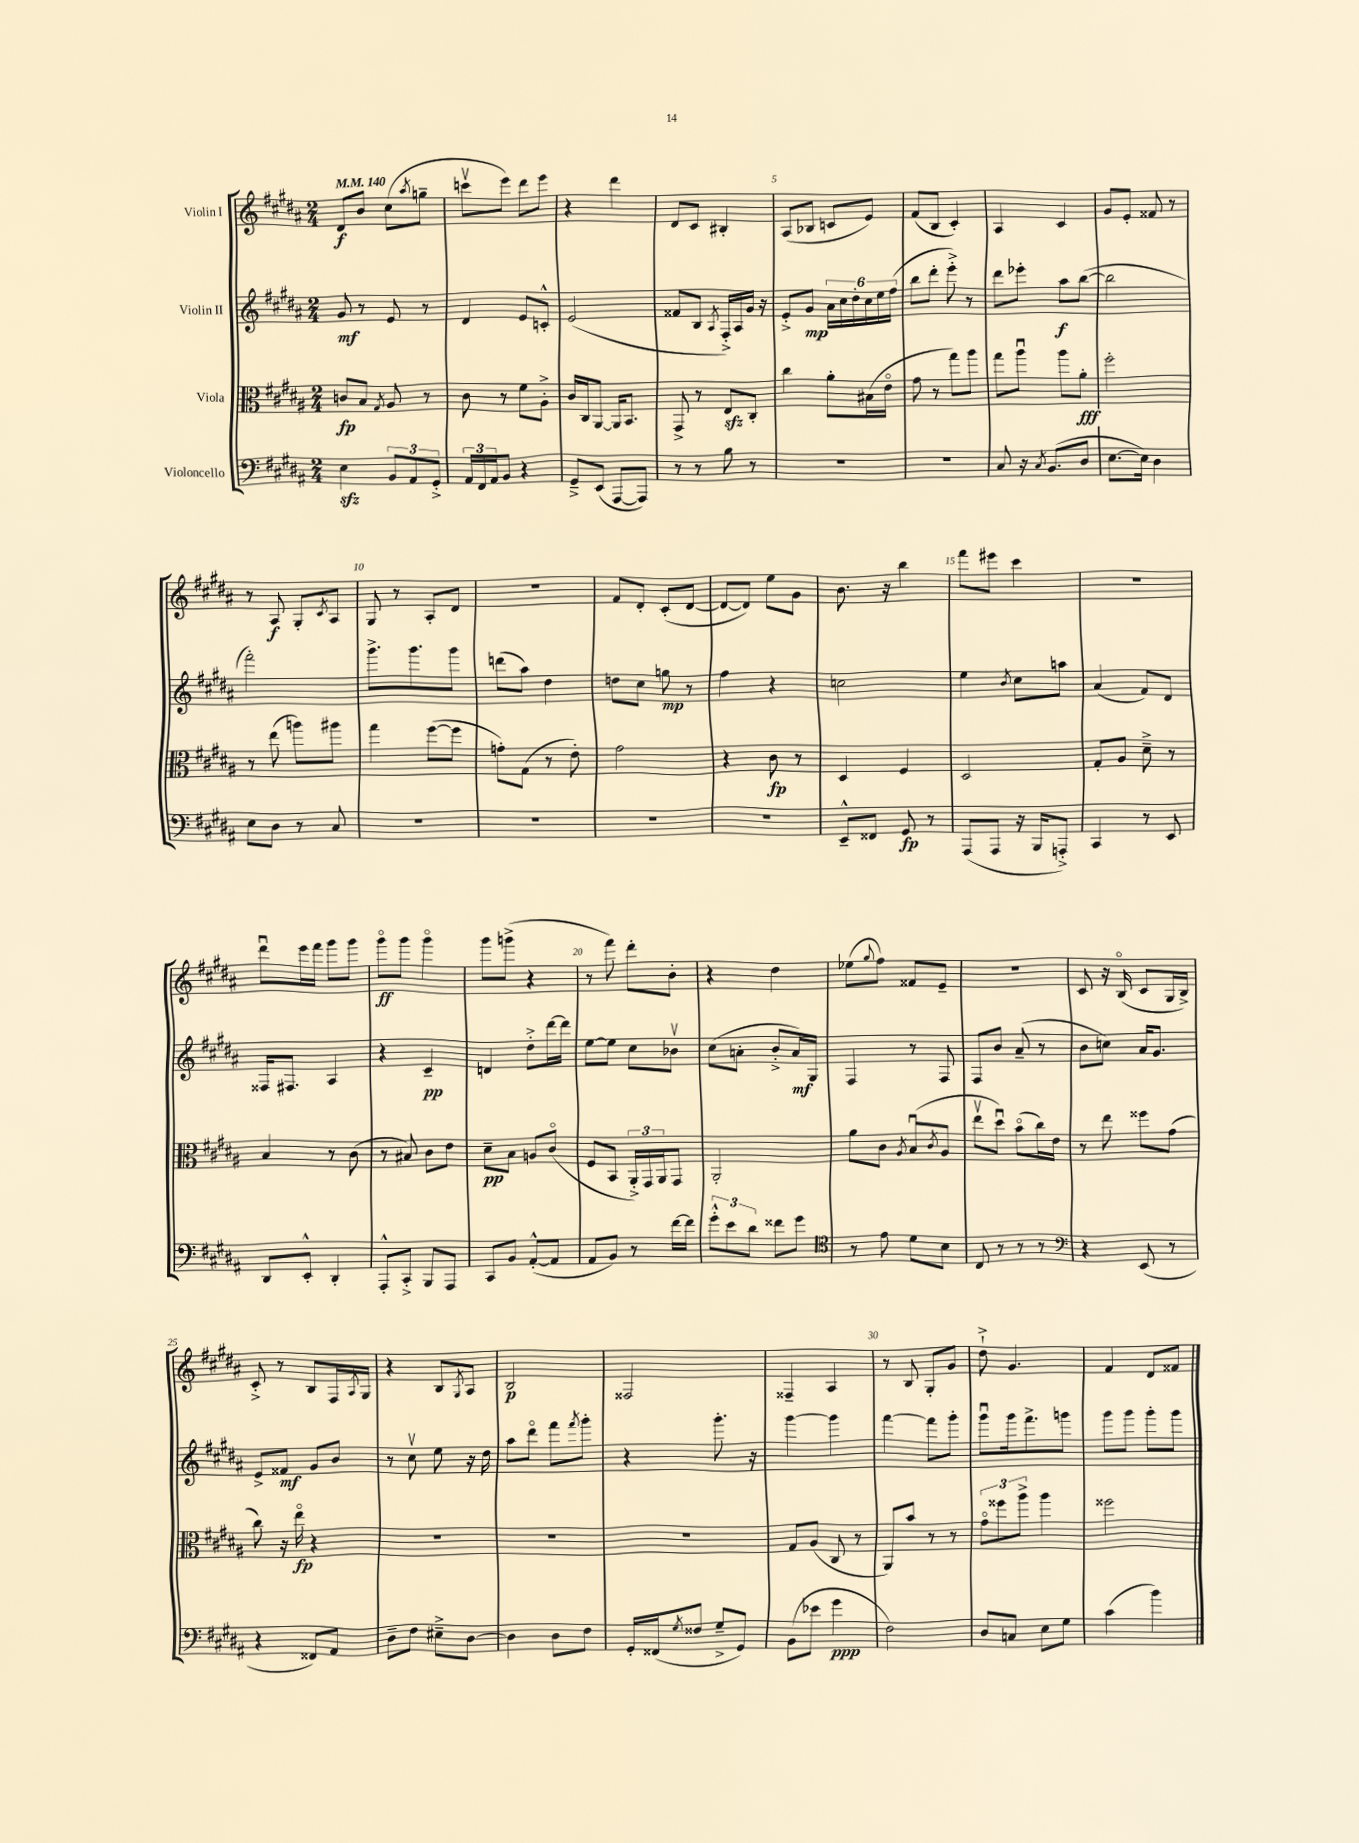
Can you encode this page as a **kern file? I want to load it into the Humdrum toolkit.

**kern	**dynam	**kern	**dynam	**kern	**dynam	**kern	**dynam
*part4	*part4	*part3	*part3	*part2	*part2	*part1	*part1
*staff4	*staff4	*staff3	*staff3	*staff2	*staff2	*staff1	*staff1
*I"Violoncello	*	*I"Viola	*	*I"Violin II	*	*I"Violin I	*
*clefF4	*	*clefC3	*	*clefG2	*	*clefG2	*
*k[f#c#g#d#a#]	*	*k[f#c#g#d#a#]	*	*k[f#c#g#d#a#]	*	*k[f#c#g#d#a#]	*
*M2/4	*	*M2/4	*	*M2/4	*	*M2/4	*
*MM140	*	*MM140	*	*MM140	*	*MM140	*
=1	=1	=1	=1	=1	=1	=1	=1
4Ezz\	.	8cn/L	fp	8g#/	mf	8d#/L	f
.	.	8B/J	.	8r	.	8b/J	.
.	.	8qG#/	.	.	.	.	.
12BB/L	.	8A#/	.	8e/	.	(8cc#\L	.
12AA#/	.	.	.	.	.	.	.
.	.	.	.	.	.	8qaa#/	.
.	.	8r	.	8r	.	8ggn~\J	.
12GG#'^/J	.	.	.	.	.	.	.
=2	=2	=2	=2	=2	=2	=2	=2
24AA#/LL	.	8c#\	.	4d#/	.	8cccnv\L	.
24FF#/	.	.	.	.	.	.	.
24AA#/J	.	.	.	.	.	.	.
8BB/J	.	8r	.	.	.	8eee\J)	.
4r	.	8f#\L	.	8e/L	.	8ddd#\L	.
.	.	8A#'^\J	.	8cn'^^/J	.	8eee\J	.
=3	=3	=3	=3	=3	=3	=3	=3
8GG#~^/L	.	16c#/LL	.	(2e/	.	4r	.
.	.	16C#/J	.	.	.	.	.
(8EE/J	.	[8AA#/J	.	.	.	.	.
[8AAA#/L	.	16AA#/KL]	.	.	.	4ddd#\	.
.	.	8.BB/J	.	.	.	.	.
8AAA#/J])	.	.	.	.	.	.	.
=4	=4	=4	=4	=4	=4	=4	=4
8r	.	8GG#^/	.	8f##X/L	.	8d#/L	.
8r	.	8r	.	8B/J	.	8c#/J	.
.	.	.	.	8qA#/	.	.	.
8B\	.	8Ezz/L	.	16F#'^/LL)	.	4B#X'/	.
.	.	.	.	16A#/	.	.	.
8r	.	8C#'/J	.	16g#/JJ	.	.	.
.	.	.	.	16r	.	.	.
=5	=5	=5	=5	=5	=5	=5	=5
2r	.	4cc#\	.	8e'^/L	.	(8A#/L	.
.	.	.	.	8g#/J	mp	8B-X/J	.
.	.	8a#'\L	.	24a#\LL	.	8cn/L	.
.	.	.	.	24cc#\	.	.	.
.	.	.	.	24dd#'\	.	.	.
.	.	(16B#X\L	.	24cc#\	.	8e/J)	.
.	.	.	.	24ee\	.	.	.
.	.	16e\JJ	.	.	.	.	.
.	.	.	.	(24ff#\JJ	.	.	.
=6	=6	=6	=6	=6	=6	=6	=6
2r	.	8g#\	.	8bb\L	.	(8f#/L	.
.	.	8r	.	8ddd#'\J	.	8B/J	.
.	.	8gg#\L)	.	8eee'^\)	.	4c#'/)	.
.	.	8aa#\J	.	8r	.	.	.
=7	=7	=7	=7	=7	=7	=7	=7
8C#/	.	8gg#\L	.	8ddd#\L	.	4A#/	.
16r	.	8aa#u\J	.	8eee-X'\J	.	.	.
8qC#/	.	.	.	.	.	.	.
(8.BB/L	.	.	.	.	.	.	.
.	.	8aa#\L	.	8aa#\L	f	4c#/	.
8D#/J	.	8a#'\J	fff	([8bb\J	.	.	.
=8	=8	=8	=8	=8	=8	=8	=8
[8.E\L	.	2ff#'\	.	2bb\]	.	8g#/L	.
.	.	.	.	.	.	8e'/J	.
16E\Jk])	.	.	.	.	.	.	.
4D#\	.	.	.	.	.	8f##X/	.
.	.	.	.	.	.	8r	.
!!LO:LB:g=z
=9	=9	=9	=9	=9	=9	=9	=9
8E\L	.	8r	.	2fff#'\)	.	8r	.
8D#\J	.	(8ee\	.	.	.	8A#/	f
8r	.	8aan\L)	.	.	.	8G#'/L	.
.	.	.	.	.	.	8qc#/	.
8C#/	.	8aa#X\J	.	.	.	8A#/J	.
=10	=10	=10	=10	=10	=10	=10	=10
2r	.	4gg#\	.	8.ggg#^\L	.	8G#/	.
.	.	.	.	.	.	8r	.
.	.	.	.	8.ggg#\	.	.	.
.	.	([8ff#\L	.	.	.	8A#'/L	.
.	.	8ff#\J]	.	8ggg#\J	.	8d#/J	.
=11	=11	=11	=11	=11	=11	=11	=11
2r	.	8gn'\L)	.	(8dddn\L	.	2r	.
.	.	(8G#\J	.	8aa#\J)	.	.	.
.	.	8r	.	4dd#\	.	.	.
.	.	8e'\)	.	.	.	.	.
=12	=12	=12	=12	=12	=12	=12	=12
2r	.	2g#\	.	8ddn\L	.	8f#/L	.
.	.	.	.	8cc#\J	.	8d#'/J	.
.	.	.	.	8ggn\	mp	(8c#'/L	.
.	.	.	.	8r	.	[8d#/J	.
=13	=13	=13	=13	=13	=13	=13	=13
2r	.	4r	.	4ff#\	.	8d#/L_	.
.	.	.	.	.	.	8d#/J])	.
.	.	8c#\	fp	4r	.	8ee\L	.
.	.	8r	.	.	.	8g#\J	.
=14	=14	=14	=14	=14	=14	=14	=14
8EE~^^/L	.	4D#/	.	2ccn\	.	8.b\	.
8FF##X/J	.	.	.	.	.	.	.
.	.	.	.	.	.	16r	.
8GG#/	fp	4F#/	.	.	.	4bb\	.
8r	.	.	.	.	.	.	.
=15	=15	=15	=15	=15	=15	=15	=15
(8AAA#/L	.	2D#/	.	4ee\	.	8fff#\L	.
8AAA#/J	.	.	.	.	.	8eee#X\J	.
.	.	.	.	8qb/	.	.	.
16r	.	.	.	8cc#\L	.	4ccc#\	.
16BBB/KL	.	.	.	.	.	.	.
8AAAn'^/J)	.	.	.	8aan\J	.	.	.
=16	=16	=16	=16	=16	=16	=16	=16
4CC#/	.	8G#'/L	.	(4a#/	.	2r	.
.	.	8A#/J	.	.	.	.	.
8r	.	8d#~^\	.	8f#/L)	.	.	.
8EE/	.	8r	.	8d#/J	.	.	.
!!LO:LB:g=z
=17	=17	=17	=17	=17	=17	=17	=17
8DD#/L	.	4B/	.	16F##X/KL	.	8ddd#u\L	.
.	.	.	.	8.F#X/J	.	.	.
8EE'^^/J	.	.	.	.	.	16eee\L	.
.	.	.	.	.	.	16fff#\JJ	.
4DD#'/	.	8r	.	4A#/	.	8ggg#\L	.
.	.	(8c#\	.	.	.	8ggg#\J	.
=18	=18	=18	=18	=18	=18	=18	=18
8AAA#'^^/L	.	8r	.	4r	.	8ggg#\L	ff
8CC#'^/J	.	8B#X/)	.	.	.	8ggg#\J	.
8BBB/L	.	8c#\L	.	4c#~/	pp	4ggg#\	.
8AAA#/J	.	8e\J	.	.	.	.	.
=19	=19	=19	=19	=19	=19	=19	=19
8CC#/L	.	8d#~\L	pp	4dn/	.	8ggg#\L	.
8BB/J	.	8B\J	.	.	.	(8gggn^\J	.
([8AA#'^^/L	.	8An/L	.	8dd#'^\L	.	4r	.
8AA#/J]	.	(8c#/J	.	[16ddd#\L	.	.	.
.	.	.	.	16ddd#\JJ]	.	.	.
=20	=20	=20	=20	=20	=20	=20	=20
8AA#/L	.	8F#/L	.	[8ee\L	.	8r	.
8BB/J)	.	8BB/J	.	8ee\J]	.	8fff#\)	.
8r	.	24AA#'^/LL)	.	8cc#\L	.	8ddd#'\L	.
.	.	24GG#/	.	.	.	.	.
.	.	24AA#/J	.	.	.	.	.
[16f#\LL	.	8GG#/J	.	8b-Xv\J	.	8b'\J	.
16f#\JJ]	.	.	.	.	.	.	.
=21	=21	=21	=21	=21	=21	=21	=21
12g#'^^\L	.	2AA#'/	.	(8cc#\L	.	4r	.
12e\	.	.	.	.	.	.	.
.	.	.	.	8an'\J	.	.	.
12d#\J	.	.	.	.	.	.	.
8f##X\L	.	.	.	8b'^/L	.	4dd#\	.
8g#\J	.	.	.	16a/L)	mf	.	.
.	.	.	.	16G#/JJ	.	.	.
=22	=22	=22	=22	=22	=22	=22	=22
*clefC4	*	*	*	*	*	*	*
8r	.	8a#\L	.	4F#/	.	(8ee-X\L	.
.	.	.	.	.	.	8qqgg#/	.
8e\	.	8c#\J	.	.	.	8ff#\J)	.
.	.	8qA#/	.	.	.	.	.
8d#\L	.	(8Bu/L	.	8r	.	8f##X/L	.
.	.	8qc#/	.	.	.	.	.
8B\J	.	8A#/J	.	8F#/	.	8e~/J	.
=23	=23	=23	=23	=23	=23	=23	=23
8C#/	.	8eev\L	.	8F#/L	.	2r	.
8r	.	8dd#u\J)	.	8b/J	.	.	.
8r	.	(8b\L	.	(8a#~/	.	.	.
8r	.	16cc#\L)	.	8r	.	.	.
.	.	16e\JJ	.	.	.	.	.
=24	=24	=24	=24	=24	=24	=24	=24
*clefF4	*	*	*	*	*	*	*
4r	.	8r	.	8b\L	.	8c#/	.
.	.	8ee\	.	8ccn\J)	.	16r	.
.	.	.	.	.	.	(16B/	.
(8EE/	.	8ff##X\L	.	16a#/KL	.	8c#/L	.
.	.	.	.	8.g#/J	.	.	.
8r	.	(8g#\J	.	.	.	16G#/L	.
.	.	.	.	.	.	16B^/JJ)	.
!!LO:LB:g=z
=25	=25	=25	=25	=25	=25	=25	=25
4r	.	8cc#\)	.	8e^/L	.	8c#'^/	.
.	.	16r	.	8f##X/J	mf	8r	.
.	.	16ee\	fp	.	.	.	.
8FF##X/L)	.	4r	.	8g#/L	.	8B/L	.
8AA#/J	.	.	.	8b/J	.	16F#/L	.
.	.	.	.	.	.	8qA#/	.
.	.	.	.	.	.	16G#/JJ	.
=26	=26	=26	=26	=26	=26	=26	=26
8D#~\L	.	2r	.	8r	.	4r	.
8F#\J	.	.	.	8cc#v\	.	.	.
8E#X~^\L	.	.	.	8ee\	.	8B/L	.
.	.	.	.	.	.	8qG#/	.
[8D#\J	.	.	.	16r	.	8A#/J	.
.	.	.	.	16dd#\	.	.	.
=27	=27	=27	=27	=27	=27	=27	=27
4D#\]	.	2r	.	8aa#\L	.	2B/	p
.	.	.	.	8ddd#\J	.	.	.
8D#\L	.	.	.	8fff#\L	.	.	.
.	.	.	.	8qfff#/	.	.	.
8F#\J	.	.	.	8ggg#'\J	.	.	.
=28	=28	=28	=28	=28	=28	=28	=28
16GG#'/LL	.	2r	.	4r	.	2F##X/	.
(16FF##X/J	.	.	.	.	.	.	.
8qG#/	.	.	.	.	.	.	.
8F##X/J	.	.	.	.	.	.	.
8G#~^/L	.	.	.	8.ggg#'\	.	.	.
8GG#/J)	.	.	.	.	.	.	.
.	.	.	.	16r	.	.	.
=29	=29	=29	=29	=29	=29	=29	=29
(8BB\L	.	8G#/L	.	[4ggg#\	.	4F##X~/	.
8e-X\J	.	(8A#/J	.	.	.	.	.
4g#\	ppp	8C#/	.	4ggg#\]	.	4A#/	.
.	.	8r	.	.	.	.	.
=30	=30	=30	=30	=30	=30	=30	=30
2F#\)	.	8AA#/L)	.	[4fff#\	.	8r	.
.	.	8b/J	.	.	.	8B/	.
.	.	8r	.	8fff#\L]	.	8G#'/L	.
.	.	8r	.	8ggg#'\J	.	8g#/J	.
=31	=31	=31	=31	=31	=31	=31	=31
8D#/L	.	12g#\L	.	8ggg#u\L	.	8dd#`^\	.
.	.	12ff##X\	.	.	.	.	.
8Cn/J	.	.	.	16ggg#\k	.	4.g#/	.
.	.	12aa#^\J	.	.	.	.	.
.	.	.	.	8.fff#^\	.	.	.
8E\L	.	4aa#\	.	.	.	.	.
8G#\J	.	.	.	8gggn\J	.	.	.
=32	=32	=32	=32	=32	=32	=32	=32
(4c#\	.	2ff##X\	.	8ggg#\L	.	4f#/	.
.	.	.	.	8ggg#\J	.	.	.
4b\)	.	.	.	8ggg#'\L	.	8d#/L	.
.	.	.	.	8ggg#\J	.	8f##X/J	.
==	==	==	==	==	==	==	==
*-	*-	*-	*-	*-	*-	*-	*-
